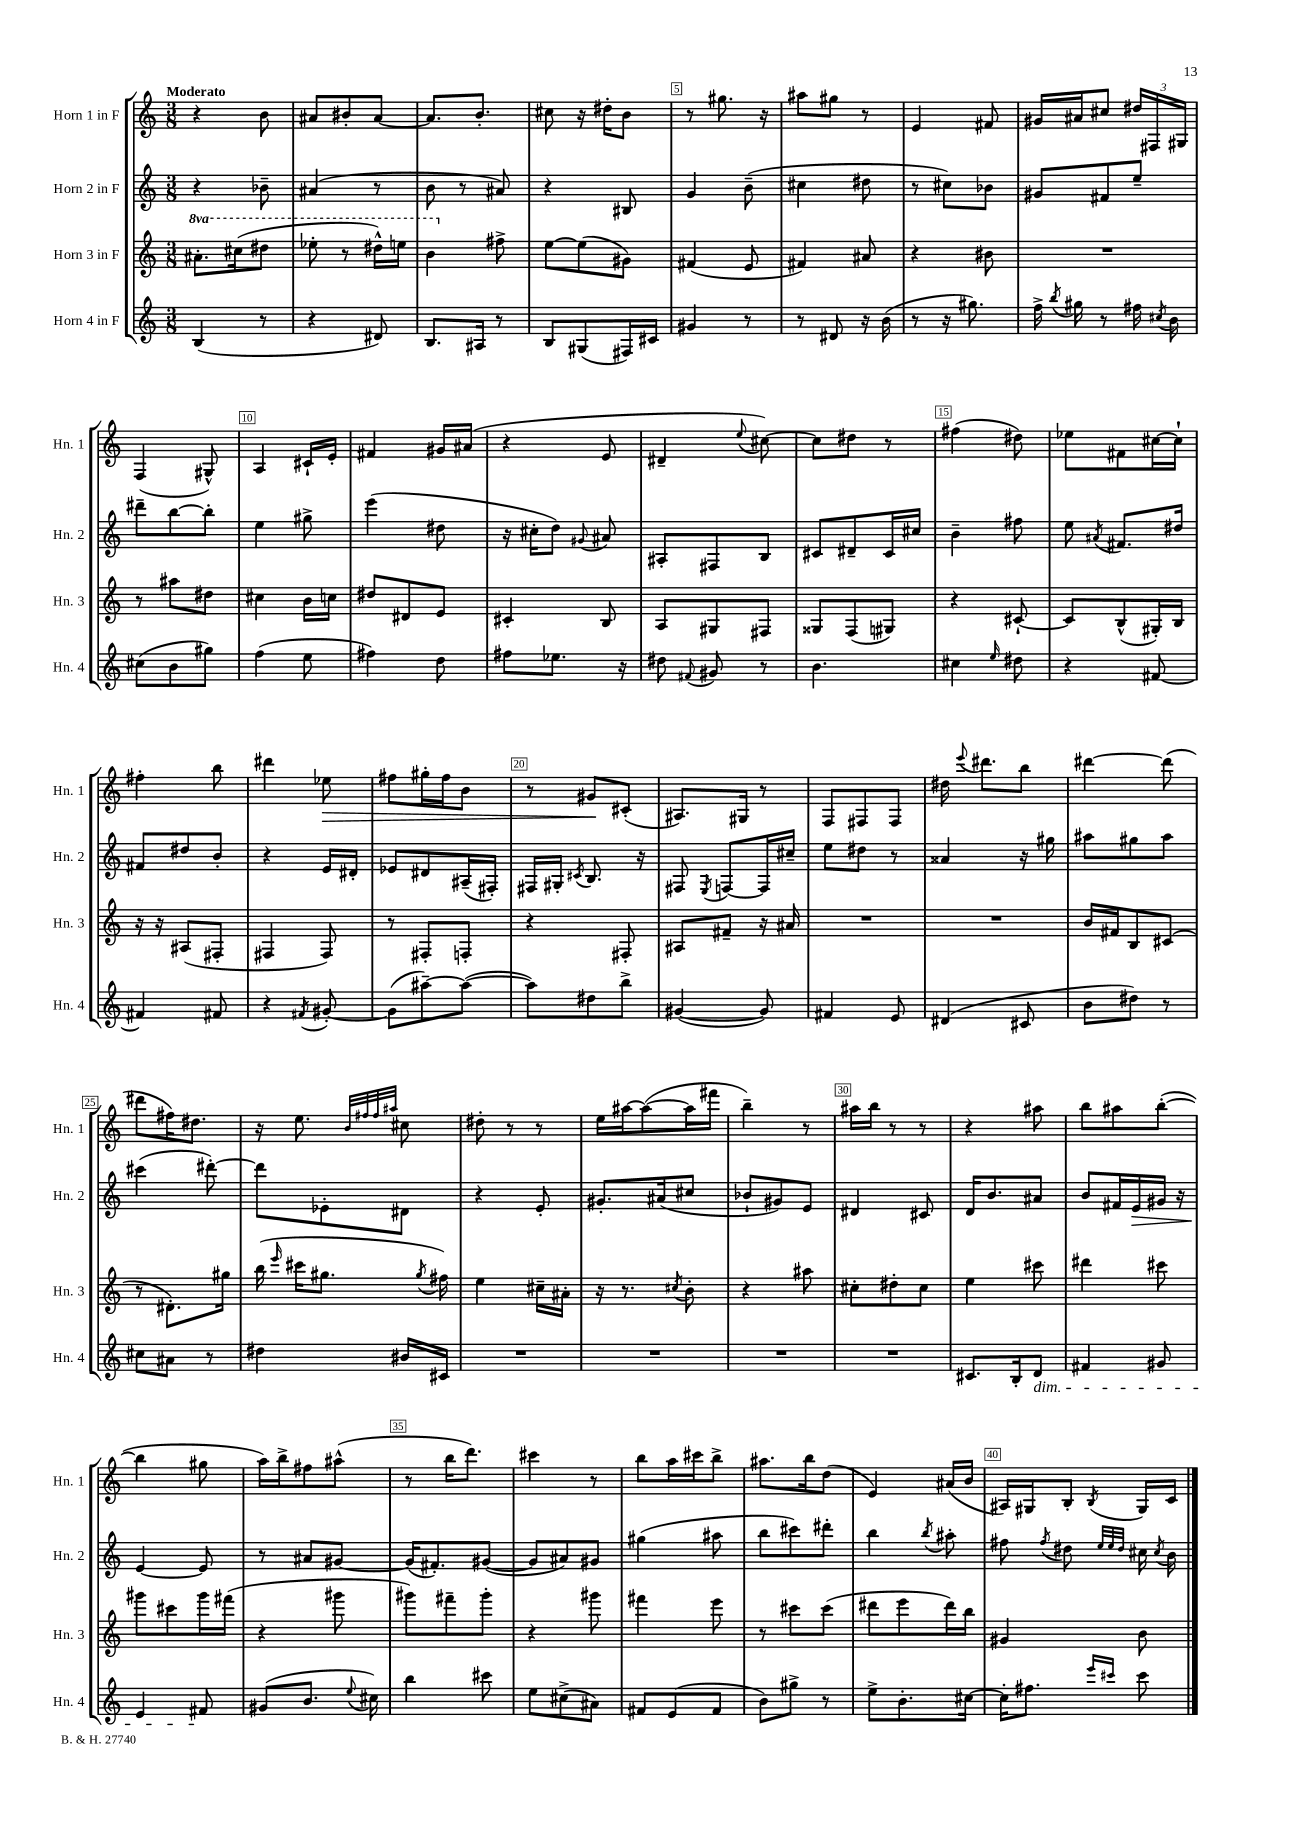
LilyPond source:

<<
\new StaffGroup <<
\new Staff = "s0" \with { instrumentName = "Horn 1 in F" shortInstrumentName = "Hn. 1" } {
    \clef treble \key c \major \numericTimeSignature \time 3/8 \tempo "Moderato"
    \autoBeamOff r4 b'8 |
    ais'8[ bis'8-. ais'8]~ |
    ais'8.[ b'8.]-. |
    cis''8 r16 dis''16[-. b'8] |
    r8 gis''8. r16 |
    ais''8[ gis''8] r8 |
    e'4 fis'8 |
    gis'16[ ais'16 cis''8] \tuplet 3/2 { dis''16[ fis16 gis16] } |
    f4( gis8-^) |
    a4 cis'16[-! e'16]-. |
    fis'4 gis'16[ ais'16]( |
    r4 e'8 |
    dis'4-- \appoggiatura { e''8 } cis''8~) |
    cis''8[ dis''8] r8 |
    fis''4( dis''8) |
    ees''8[ fis'8 cis''16~ cis''16]-! |
    fis''4-. b''8 |
    dis'''4 ees''8\> |
    fis''8[ gis''16-. fis''16 b'8] |
    r8 gis'8[\! cis'8]-.( |
    ais8.[) gis16] r8 |
    f8[ fis8 fis8] |
    dis''16 \appoggiatura { e'''8 } dis'''8.[ b''8] |
    dis'''4~ dis'''8( |
    dis'''8[ fis''16) dis''8.] |
    r16 e''8. \grace { b'32[ fis''32 fis''32 ais''32] } cis''8 |
    dis''8-. r8 r8 |
    e''16[ ais''16~ ais''8~( ais''16 fis'''16] |
    b''4--) r8 |
    ais''16[ b''16] r8 r8 |
    r4 ais''8 |
    b''8[ ais''8 b''8]~-.( |
    b''4 gis''8 |
    a''16[) b''16-> fis''8 ais''8]-^( |
    r8 b''16[ d'''8.]) |
    cis'''4 r8 |
    b''8[ a''16 cis'''16 b''8]-> |
    ais''8.[ b''16 d''8]( |
    e'4) ais'16[( b'16] |
    ais16[) gis16 b8]-. \acciaccatura { b8 } gis16[ c'16] \bar "|." |
}
\new Staff = "s1" \with { instrumentName = "Horn 2 in F" shortInstrumentName = "Hn. 2" } {
    \clef treble \key c \major \numericTimeSignature \time 3/8
    \autoBeamOff r4 bes'8-- |
    ais'4( r8 |
    b'8 r8 ais'8) |
    r4 bis8 |
    g'4 b'8--( |
    cis''4 dis''8 |
    r8 cis''8[) bes'8] |
    gis'8[ fis'8 e''8]-- |
    dis'''8[-- b''8~ b''8]-. |
    e''4 gis''8-> |
    e'''4( dis''8 |
    r16 cis''16[-. d''8]) \appoggiatura { gis'8 } ais'8 |
    ais8[-. fis8 b8] |
    cis'8[ dis'8-- cis'16 cis''16] |
    b'4-- fis''8 |
    e''8 \acciaccatura { ais'8 } fis'8.[ dis''16] |
    fis'8[ dis''8 b'8]-. |
    r4 e'16[ dis'16]-. |
    ees'8[ dis'8 ais16--( fis16]-.) |
    fis16[ gis16]-. \acciaccatura { cis'8 } b8. r16 |
    fis8 \acciaccatura { e8 } f8[~ f16 cis''16]-- |
    e''8[ dis''8] r8 |
    aisis'4 r16 gis''16 |
    ais''8[ gis''8 ais''8] |
    cis'''4( dis'''8~-.) |
    dis'''8[ ees'8-. dis'8] |
    r4 e'8-. |
    gis'8.[-. ais'16( cis''8] |
    bes'8[-! gis'8) e'8] |
    dis'4 cis'8 |
    d'16[ b'8. ais'8] |
    b'8[ fis'16 e'16\> gis'16] r16 |
    e'4~\! e'8 |
    r8 ais'8[ gis'8]~ |
    gis'16[( fis'8.-.) gis'8]~( |
    gis'8[ ais'8) gis'8] |
    gis''4( ais''8 |
    b''8[ cis'''8) dis'''8]-. |
    b''4 \acciaccatura { b''8 } ais''8-. |
    fis''8 \acciaccatura { fis''8 } dis''8 \grace { e''32[ e''32 dis''32] } cis''16 \acciaccatura { cis''8 } b'16 \bar "|." |
}
\new Staff = "s2" \with { instrumentName = "Horn 3 in F" shortInstrumentName = "Hn. 3" } {
    \clef treble \key c \major \numericTimeSignature \time 3/8 \set Staff.ottavationMarkups = #ottavation-simple-ordinals
    \autoBeamOff \ottava #1 ais''8.[-. cis'''16( dis'''8] |
    ees'''8-. r8 dis'''16[-^) e'''16] |
    b''4 \ottava #0 fis''8-> |
    e''8[~ e''8( gis'8]) |
    fis'4( e'8 |
    fis'4) ais'8 |
    r4 bis'8 |
    R4. |
    r8 ais''8[ dis''8] |
    cis''4 b'16[ c''16] |
    dis''8[ dis'8 e'8] |
    cis'4-. b8 |
    a8[ gis8 fis8] |
    gisis8[ f8( gis8]) |
    r4 cis'8~-! |
    cis'8[ b8-^( gis16-.) b16] |
    r16 r16 ais8[( fis8]-. |
    fis4 fis8) |
    r8 fis8[-. f8]-. |
    r4 fis8-. |
    ais8[ fis'8]-- r16 ais'16 |
    R4. |
    R4. |
    b'16[ fis'16 b8 cis'8]( |
    r8 dis'8.[-.) gis''16] |
    b''16( \grace { e'''16 } cis'''16[ gis''8.] \acciaccatura { gis''8 } fis''16) |
    e''4 cis''16[-- ais'16]-. |
    r16 r8. \acciaccatura { cis''8 } b'8-. |
    r4 ais''8 |
    cis''8[-. dis''8-. cis''8] |
    e''4 cis'''8 |
    dis'''4 cis'''8 |
    gis'''8[ cis'''8 gis'''16 fis'''16]( |
    r4 gis'''8 |
    gis'''8[) fis'''8-- gis'''8]-. |
    r4 gis'''8 |
    fis'''4 e'''8 |
    r8 cis'''8[ cis'''8]( |
    dis'''8[ e'''8 dis'''16) b''16] |
    gis'4 b'8 \bar "|." |
}
\new Staff = "s3" \with { instrumentName = "Horn 4 in F" shortInstrumentName = "Hn. 4" } {
    \clef treble \key c \major \numericTimeSignature \time 3/8
    \autoBeamOff b4( r8 |
    r4 dis'8) |
    b8.[ ais16] r8 |
    b8[ gis8( fis16) cis'16] |
    gis'4 r8 |
    r8 dis'8 r16 b'16( |
    r8 r16 gis''8.) |
    f''16-> \acciaccatura { b''8 } gis''16 r8 fis''16 \acciaccatura { cis''8 } b'16 |
    cis''8[( b'8 gis''8]) |
    f''4( e''8 |
    fis''4) d''8 |
    fis''8[ ees''8.] r16 |
    dis''8 \appoggiatura { fis'8 } gis'8 r8 |
    b'4. |
    cis''4 \grace { e''16 } dis''8 |
    r4 fis'8~ |
    fis'4 fis'8 |
    r4 \acciaccatura { fis'8 } gis'8~-. |
    gis'8[( ais''8~--) ais''8]~( |
    ais''8[) dis''8 b''8]-> |
    gis'4~( gis'8) |
    fis'4 e'8 |
    dis'4( cis'8 |
    b'8[ dis''8]) r8 |
    cis''8[ ais'8] r8 |
    dis''4 bis'16[ cis'16] |
    R4. |
    R4. |
    R4. |
    R4. |
    cis'8.[ b16-. d'8]\dim |
    fis'4 gis'8 |
    e'4 fis'8\! |
    gis'8[( b'8.] \appoggiatura { e''8 } cis''16) |
    b''4 cis'''8 |
    e''8[ cis''8->( ais'8]) |
    fis'8[ e'8( fis'8] |
    b'8[) gis''8]-> r8 |
    e''8[-> b'8.-. cis''16]~ |
    cis''16[-. fis''8.] \grace { e'''16[ cis'''16] } cis'''8 \bar "|." |
}
>>
>>
\layout { \context { \Score \override BarNumber.break-visibility = ##(#f #t #t) barNumberVisibility = #(every-nth-bar-number-visible 5) \override BarNumber.stencil = #(make-stencil-boxer 0.1 0.3 ly:text-interface::print) } }
